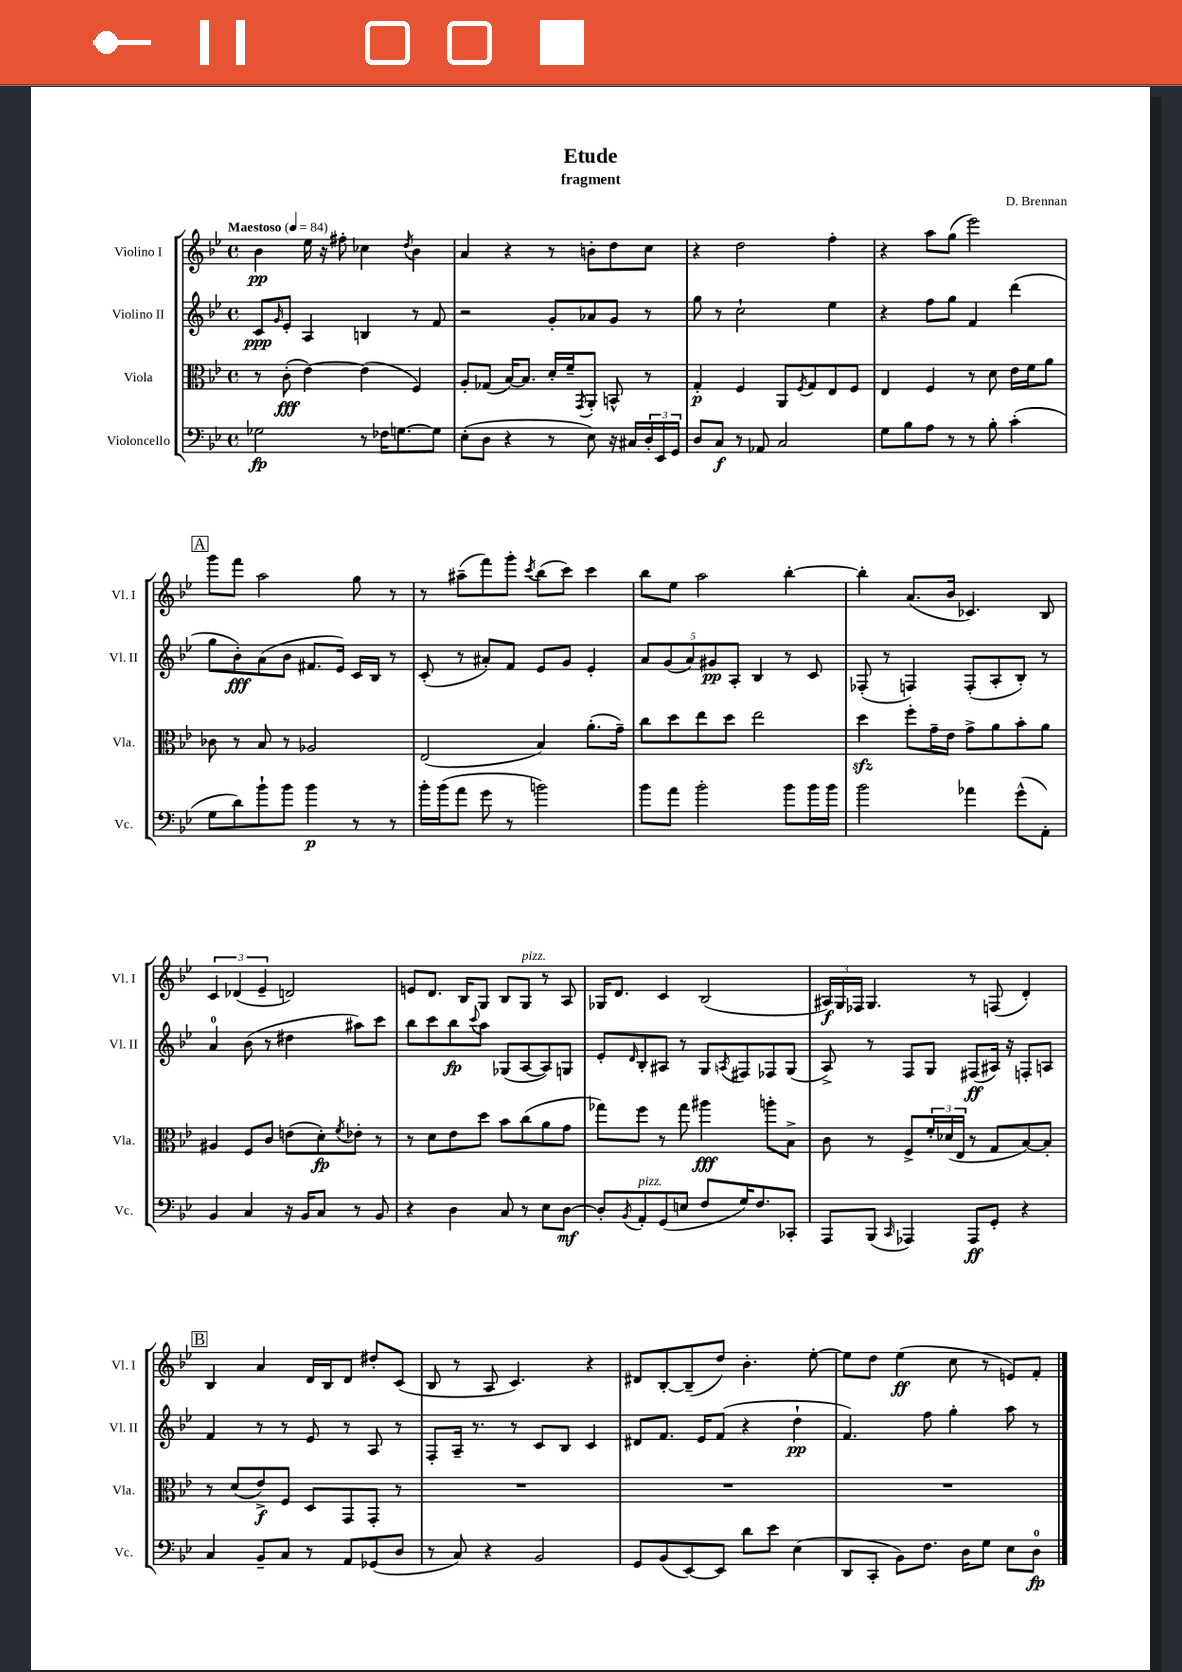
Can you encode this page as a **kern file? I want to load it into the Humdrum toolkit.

**kern	**kern	**kern	**kern
*staff4	*staff3	*staff2	*staff1
*clefF4	*clefC3	*clefG2	*clefG2
*k[b-e-]	*k[b-e-]	*k[b-e-]	*k[b-e-]
*M4/4	*M4/4	*M4/4	*M4/4
*met(c)	*met(c)	*met(c)	*met(c)
*MM84	*MM84	*MM84	*MM84
2G-	8r	8c	4b-
.	.	16qqg	.
.	(8c'	8e-'	.
.	[4e-)	4A	16ee-
.	.	.	16r
.	.	.	8ff#'
8r	(4e-]	4B	4cc-
16F-	.	.	.
[8.G	.	.	.
.	.	.	8qdd
.	4F)	8r	4b-
8G]	.	8f	.
=	=	=	=
(8E-'	8A'	2r	4a
8D	(8G-	.	.
4r	[16B-)	.	4r
.	8.B-]	.	.
8r	16d'	8g'	8r
.	16f~	.	.
.	8qGG	.	.
8E-)	8AA'	8a-	8b'
16r	8BB^^	8g	8dd
16C#	.	.	.
24D'	8r	8r	8cc
24EE-	.	.	.
24GG	.	.	.
=	=	=	=
8D	4G'	8gg	4r
8C	.	8r	.
8r	4F	2cc`	2dd
8AA-	.	.	.
2C	8AA	.	.
.	8qF	.	.
.	8G	.	.
.	8E-	4ee-	4ff'
.	8F	.	.
=	=	=	=
8G	4E-	4r	4r
8B-	.	.	.
8A	4F	8ff	8aa
8r	.	8gg	(8gg
8r	8r	4f	2eee-)
8B-'	8d	.	.
(4c'	16e-	(4ddd	.
.	16f	.	.
.	8a	.	.
=	=	=	=
8G	8c-	8gg	8ggg
8d)	8r	8b-')	8fff
8b-`	8B-	(8a	2aa
8b-	8r	8b-	.
4b-	2A-	8.f#	.
.	.	16e-)	.
8r	.	16c	8gg
.	.	16B-	.
8r	.	8r	8r
=	=	=	=
16b-'	(2E-	(8c'	8r
(16b-	.	.	.
8a	.	8r	(8aa#~
8g	.	8a#')	8fff)
8r	.	8f	8ggg'
.	.	.	8qccc
2b)	4B-)	8e-	(8bb-
.	.	8g	8ccc)
.	(8.a'	4e-'	4ccc
.	16g~)	.	.
=	=	=	=
8b-	8cc	10a	8bb-
.	.	(10g	.
8a	8dd	.	8ee-
.	.	10a)	.
2b-'	8ee-	.	2aa
.	.	10g#	.
.	8dd	.	.
.	.	10A'	.
.	2ee-	4B-	.
8b-	.	8r	[4bb-'
16b-	.	8c	.
16b-	.	.	.
=	=	=	=
2b-	4dd	(8F-'	4bb-']
.	.	8r	.
.	8ff'	4F)	(8.a
.	16g~	.	.
.	16e-	.	16b-
4a-	8g^	(8F'	4.c-)
.	8a	8A'	.
(8g^^	8b-'	8B-')	.
8AA')	8a	8r	8B-
=	=	=	=
4BB-	4A#	4a	6c
.	.	.	(6d-
4C	8F	(8b-	.
.	.	.	6e-~
.	8c	8r	.
16r	(8e	4dd#	2d)
16BB-	.	.	.
8C	8d')	.	.
.	8qf	.	.
8r	8e-'	8aa#)	.
8BB-	8r	8ccc	.
=	=	=	=
4r	8r	8bb-	8e
.	8d	8ccc	8.d
4D	8e-	8bb-	.
.	.	.	16B-
.	.	8qqccc	.
.	8dd	8aa	8G
8C	8b-	(8G-	8B-
8r	(8cc	[8A	8G
8E-	8a	8A])	8r
[8D	8g	8G	8A
=	=	=	=
8D']	8gg-)	8e-'	16G-
.	.	.	8.d
8qBB-	.	16qqd	.
8AA'	8ff	8B-'	.
(8GG	8r	8A#	4c
8E	8gg-	8r	.
8F	4aa#	8G	(2B-
.	.	8qA	.
16G)	.	8F#	.
8.F	.	.	.
.	8aa'	8F-	.
8CC-'	8B-^	(8G	.
=	=	=	=
8AAA	8c	8A^)	24A#)
.	.	.	24G
.	.	.	24F-
(8BBB-	8r	8r	4.G
16qqCC	.	.	.
4AAA-)	8F^	8F	.
.	24f'	8G	.
.	(24d-	.	.
.	24E-	.	.
8AAA-	8r	(8F#	8r
8GG'	8G	16A#)	(8F
.	.	16r	.
4r	[8B-)	8F'	4d')
.	8B-']	8A	.
=	=	=	=
4C	8r	4f	4B-
.	(8d	.	.
8BB-~	8e-^)	8r	4a
8C	8F	8r	.
8r	8D	8e-	16d
.	.	.	16B-
8AA	8GG	8r	8d
(8GG-	8GG'	8A	8dd#'
8D	8r	8r	(8c
=	=	=	=
8r	1r	8F'	8B-
8C)	.	16A~	8r
.	.	8.r	.
4r	.	.	8A
.	.	8r	4.c)
2BB-	.	8c	.
.	.	8B-	.
.	.	4c	4r
=	=	=	=
8GG	1r	8d#	8d#
(8BB-	.	8.f	[8B-'
[8EE-)	.	.	(8B-~]
.	.	16e-	.
8EE-]	.	(8f	8dd)
8d	.	4r	4.b-'
8e-	.	.	.
(4E-	.	4dd`	.
.	.	.	[8ee-'
=	=	=	=
8DD	1r	4.f)	8ee-]
8CC'	.	.	8dd
8BB-)	.	.	(4ee-
8.F	.	8ff	.
.	.	4gg'	8cc
16D	.	.	.
8G	.	.	8r
8E-	.	8aa	8e)
8D	.	8r	8f'
==	==	==	==
*-	*-	*-	*-
